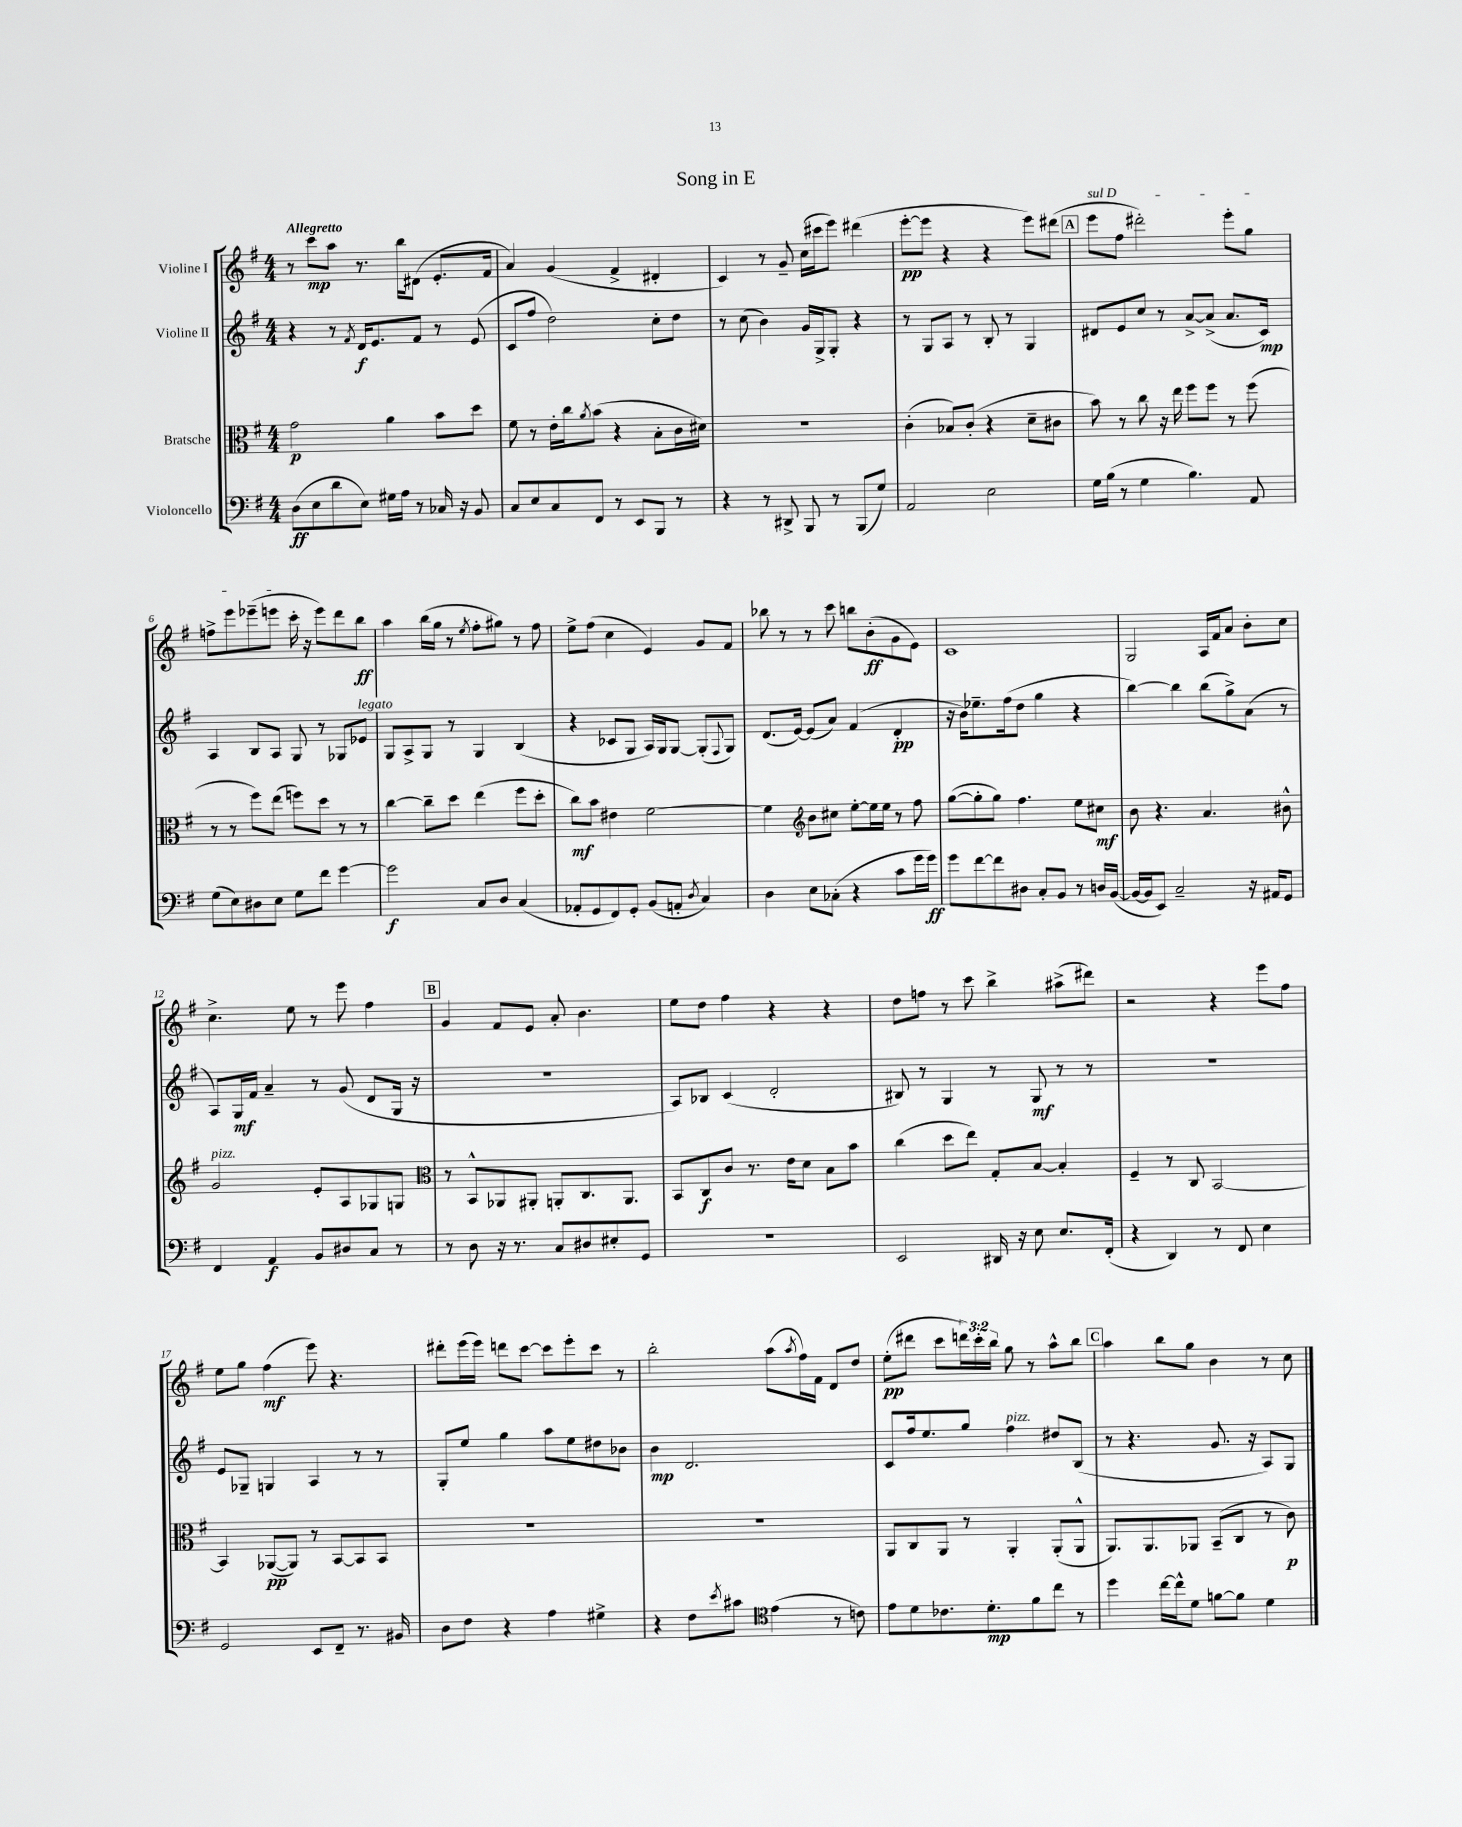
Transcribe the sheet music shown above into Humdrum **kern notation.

**kern	**dynam	**kern	**dynam	**kern	**dynam	**kern	**dynam
*part4	*part4	*part3	*part3	*part2	*part2	*part1	*part1
*staff4	*staff4	*staff3	*staff3	*staff2	*staff2	*staff1	*staff1
*I"Violoncello	*	*I"Bratsche	*	*I"Violine II	*	*I"Violine I	*
*clefF4	*	*clefC3	*	*clefG2	*	*clefG2	*
*k[f#]	*	*k[f#]	*	*k[f#]	*	*k[f#]	*
*M4/4	*	*M4/4	*	*M4/4	*	*M4/4	*
=1	=1	=1	=1	=1	=1	=1	=1
!	!	!	!	!	!	!LO:TX:a:B:t=Allegretto	!
(8D\L	ff	2g\	p	4r	.	8r	.
8E\	.	.	.	.	.	8ccc\L	mp
8d\	.	.	.	8r	.	8aa\J	.
.	.	.	.	8qf#/	.	.	.
8E\J)	.	.	.	16d/KL	f	8.r	.
.	.	.	.	8.e/	.	.	.
16G#X\LL	.	4a\	.	.	.	.	.
16A\JJ	.	.	.	.	.	16bb\KL	.
8r	.	.	.	8f#/J	.	(8d#X\J	.
16C-X/	.	8b\L	.	8r	.	8.e'/L	.
16r	.	.	.	.	.	.	.
8BB/	.	8dd\J	.	(8e/	.	.	.
.	.	.	.	.	.	16f#/Jk	.
=2	=2	=2	=2	=2	=2	=2	=2
8C/L	.	8f#\	.	8c/L	.	4a/)	.
8E/	.	8r	.	8ff#/J	.	.	.
8C/	.	16e'\LL	.	2dd\)	.	(4g/	.
.	.	16cc\J	.	.	.	.	.
.	.	8qa/	.	.	.	.	.
8FF#/J	.	(8b\J	.	.	.	.	.
8r	.	4r	.	.	.	4f#^/	.
8EE/L	.	.	.	.	.	.	.
8BBB/J	.	8B'\L	.	8cc'\L	.	4d#X'/	.
8r	.	16c\L	.	8dd\J	.	.	.
.	.	16d#X\JJ)	.	.	.	.	.
=3	=3	=3	=3	=3	=3	=3	=3
4r	.	1r	.	8r	.	4c/)	.
.	.	.	.	(8cc\	.	.	.
8r	.	.	.	4b\)	.	8r	.
8DD#X^/	.	.	.	.	.	8g~/	.
8BBB/	.	.	.	16g/LL	.	(16cc\LL	.
.	.	.	.	16G^/J	.	16ccc#X\J	.
8r	.	.	.	8G'/J	.	8eee\J)	.
(8BBB/L	.	.	.	4r	.	(4ddd#X\	.
8G/J)	.	.	.	.	.	.	.
=4	=4	=4	=4	=4	=4	=4	=4
2AA/	.	(4c'\	.	8r	.	[8eee'\L	pp
.	.	.	.	8G/L	.	8eee\J]	.
.	.	8B-X/L)	.	8A/J	.	4r	.
.	.	(8c'/J	.	8r	.	.	.
2E\	.	4r	.	8B'/	.	4r	.
.	.	.	.	8r	.	.	.
.	.	8d~\L	.	4G/	.	8eee\L)	.
.	.	8c#X\J	.	.	.	(8ddd#X\J	.
!!LO:REH:place=s1:t=A
=5	=5	=5	=5	=5	=5	=5	=5
!	!	!	!	!	!	!LO:TX:a:i:t=sul D	!
16G\LL	.	8b\)	.	8d#X/L	.	8eee\L	.
(16B\JJ	.	.	.	.	.	.	.
8r	.	8r	.	8e/	.	8ff#\J	.
4G\	.	8cc\	.	8cc/J	.	2ddd#X'\)	.
.	.	16r	.	8r	.	.	.
.	.	16ee\	.	.	.	.	.
4.B\)	.	8ff#\L	.	[8a^/L	.	.	.
.	.	8ff#\J	.	(8a^/J]	.	.	.
.	.	8r	.	8.a/L	.	8eee'\L	.
8AA/	.	(8ff#\	.	.	.	8gg\J	.
.	.	.	.	16c/Jk)	mp	.	.
!!LO:LB:g=z
=6	=6	=6	=6	=6	=6	=6	=6
(8G\L	.	8r	.	4A/	.	8ffn^\L	.
8E\)	.	8r	.	.	.	8eee\	.
8D#X\	.	8ff#\L)	.	8B/L	.	(8eee-X~\	.
8E\J	.	(8ee\J	.	8A/J	.	8eeen\J	.
8G\L	.	8ffn\L)	.	8G/	.	16ccc'\	.
.	.	.	.	.	.	16r	.
8f#\J	.	8dd\J	.	8r	.	8eee\L)	.
[4g\	.	8r	.	8G-X/L	.	8ddd\	.
!	!	!	!	!LO:TX:a:i:t=legato	!	!	!
.	.	8r	.	8e-X/J	.	8bb\J	ff
=7	=7	=7	=7	=7	=7	=7	=7
2g\]	f	[4cc\	.	8G/L	.	4aa\	.
.	.	.	.	8A^/	.	.	.
.	.	8cc~\L]	.	8G/J	.	(16bb\LL	.
.	.	.	.	.	.	16gg\JJ	.
.	.	8dd\J	.	8r	.	8r	.
.	.	.	.	.	.	8qee/	.
8C/L	.	(4ee\	.	4G/	.	8ff#'\L	.
8D/J	.	.	.	.	.	8gg#X\J)	.
(4C/	.	8ff#\L	.	(4B/	.	8r	.
.	.	8dd'\J	.	.	.	8ff#\	.
=8	=8	=8	=8	=8	=8	=8	=8
8AA-X'/L	.	8cc\L)	mf	4r	.	8ee^\L	.
8GG/	.	8b\J	.	.	.	(8ff#\J	.
8FF#/)	.	4e#X\	.	8c-X/L	.	4cc\	.
8GG'/J	.	.	.	8G/J	.	.	.
(8BB/L	.	[2f#\	.	16A/LL)	.	4e/)	.
.	.	.	.	16G/J	.	.	.
8AAn'/J	.	.	.	[8G/J	.	.	.
8qD/	.	.	.	.	.	.	.
4C/)	.	.	.	(8G'/L]	.	8g/L	.
.	.	.	.	8qqF#/	.	.	.
.	.	.	.	8G/J)	.	8f#/J	.
=9	=9	=9	=9	=9	=9	=9	=9
4D\	.	4f#\]	.	(8.d/L	.	8bb-X\	.
.	.	.	.	.	.	8r	.
.	.	.	.	[16e/Jk)	.	.	.
*	*	*clefG2	*	*	*	*	*
8E\L	.	8b\L	.	(8e/L]	.	8r	.
(8C-X'\J	.	8cc#X\J	.	8a/J)	.	8ccc\	.
4r	.	[8ee'\L	.	(4f#/	.	8bbn\L	.
.	.	16ee\L]	.	.	.	(8b'\	ff
.	.	16ee\JJ	.	.	.	.	.
8c\L	.	8r	.	4d'/	pp	8g\	.
16g\L	.	8ff#\	.	.	.	8e\J)	.
16g\JJ)	ff	.	.	.	.	.	.
=10	=10	=10	=10	=10	=10	=10	=10
8g\L	.	([8gg\L	.	16r	.	1c	.
.	.	.	.	16b\KL)	.	.	.
[8f#\	.	8gg'\]	.	8.ee-X~\	.	.	.
8f#\]	.	8gg\J)	.	.	.	.	.
.	.	.	.	(16ff#\k	.	.	.
8D#X\J	.	4.ff#\	.	8dd\J	.	.	.
8C'/L	.	.	.	4gg\	.	.	.
8BB/J	.	.	.	.	.	.	.
8r	.	8ee\L	.	4r	.	.	.
16Dn/LL	.	8cc#X\J	mf	.	.	.	.
([16BB/JJ	.	.	.	.	.	.	.
=11	=11	=11	=11	=11	=11	=11	=11
16BB/LL_	.	8b\	.	[4bb\)	.	2G/	.
16BB/J]	.	.	.	.	.	.	.
8EE/J)	.	4.r	.	.	.	.	.
2C~/	.	.	.	4bb\]	.	.	.
.	.	4.a/	.	(8bb\L	.	16A/LL	.
.	.	.	.	.	.	16f#/J	.
.	.	.	.	8gg^\)	.	8a/J	.
16r	.	.	.	(8a\J	.	8b'\L	.
16AA#X/KL	.	.	.	.	.	.	.
8GG/J	.	8b#X^^\	.	8r	.	8cc\J	.
!!LO:LB:g=z
=12	=12	=12	=12	=12	=12	=12	=12
!	!	!LO:TX:a:i:t=pizz.	!	!	!	!	!
4FF#/	.	2g/	.	8A/L)	.	4.cc^\	.
.	.	.	.	16G/L	mf	.	.
.	.	.	.	16f#/JJ	.	.	.
4AA/	f	.	.	4a~/	.	.	.
.	.	.	.	.	.	8ee\	.
8BB/L	.	8e'/L	.	8r	.	8r	.
8D#X/	.	8A/	.	(8g/	.	8eee\	.
8C/J	.	8G-X/	.	8d/L	.	4ff#\	.
8r	.	8Gn/J	.	16G/Jk	.	.	.
.	.	.	.	16r	.	.	.
!!LO:REH:place=s1:t=B
=13	=13	=13	=13	=13	=13	=13	=13
*	*	*clefC3	*	*	*	*	*
8r	.	8r	.	1r	.	4g/	.
8D\	.	8BB^^/L	.	.	.	.	.
16r	.	8AA-X/	.	.	.	8f#/L	.
8.r	.	.	.	.	.	.	.
.	.	8AA#X'/J	.	.	.	8e/J	.
8C/L	.	8AAn'/L	.	.	.	8a'/	.
8D#X/	.	8.C/	.	.	.	4.b\	.
8E#X'/	.	.	.	.	.	.	.
.	.	8.AA/J	.	.	.	.	.
8GG/J	.	.	.	.	.	.	.
=14	=14	=14	=14	=14	=14	=14	=14
1r	.	8BB/L	.	8A/L)	.	8ee\L	.
.	.	8C/	f	8B-X/J	.	8dd\J	.
.	.	8c/J	.	(4c/	.	4ff#\	.
.	.	8.r	.	.	.	.	.
.	.	.	.	2d'/	.	4r	.
.	.	16e\KL	.	.	.	.	.
.	.	8d\J	.	.	.	.	.
.	.	8B\L	.	.	.	4r	.
.	.	8b\J	.	.	.	.	.
=15	=15	=15	=15	=15	=15	=15	=15
2EE/	.	(4cc\	.	8B#X/)	.	8dd\L	.
.	.	.	.	8r	.	8ffn\J	.
.	.	8dd\L	.	4G/	.	8r	.
.	.	8ee\J)	.	.	.	8ccc\	.
16DD#X/	.	8G'/L	.	8r	.	4bb^\	.
16r	.	.	.	.	.	.	.
8E\	.	[8B/J	.	8G/	mf	.	.
8.E/L	.	4B'/]	.	8r	.	(8aa#X^\L	.
.	.	.	.	8r	.	8ddd#X\J)	.
(16FF#'/Jk	.	.	.	.	.	.	.
=16	=16	=16	=16	=16	=16	=16	=16
4r	.	4F#~/	.	1r	.	2r	.
4DD/)	.	8r	.	.	.	.	.
.	.	8C/	.	.	.	.	.
8r	.	[2BB/	.	.	.	4r	.
8FF#/	.	.	.	.	.	.	.
4E\	.	.	.	.	.	8eee\L	.
.	.	.	.	.	.	8ff#\J	.
!!LO:LB:g=z
=17	=17	=17	=17	=17	=17	=17	=17
2GG/	.	4BB/]	.	8e/L	.	8ee\L	.
.	.	.	.	8G-X~/J	.	8gg\J	.
.	.	([8AA-X/L	pp	4Gn/	.	(4ff#\	mf
.	.	8AA-/J])	.	.	.	.	.
8EE/L	.	8r	.	4A/	.	8eee\)	.
8FF#~/J	.	[8BB/L	.	.	.	4.r	.
8.r	.	8BB/]	.	8r	.	.	.
.	.	8BB/J	.	8r	.	.	.
16BB#X/	.	.	.	.	.	.	.
=18	=18	=18	=18	=18	=18	=18	=18
8D\L	.	1r	.	8G'/L	.	8ddd#X'\L	.
8F#\J	.	.	.	8ee/J	.	(16eee\L	.
.	.	.	.	.	.	16eee\JJ)	.
4r	.	.	.	4gg\	.	8dddn\L	.
.	.	.	.	.	.	[8ccc\J	.
4A\	.	.	.	8aa\L	.	8ccc\L]	.
.	.	.	.	8ee\	.	8eee'\	.
4G#X^\	.	.	.	8dd#X\	.	8ccc\J	.
.	.	.	.	8b-X\J	.	8r	.
=19	=19	=19	=19	=19	=19	=19	=19
4r	.	1r	.	4b\	mp	2bb'\	.
8F#\L	.	.	.	2.d/	.	.	.
8qe/	.	.	.	.	.	.	.
8c#X\J	.	.	.	.	.	.	.
*clefC4	*	*	*	*	*	*	*
(4e\	.	.	.	.	.	(8aa\L	.
.	.	.	.	.	.	8qaa/	.
.	.	.	.	.	.	16ff#\L)	.
.	.	.	.	.	.	16f#\JJ	.
8r	.	.	.	.	.	8d/L	.
8cn\)	.	.	.	.	.	8dd/J	.
=20	=20	=20	=20	=20	=20	=20	=20
8e\L	.	8AA/L	.	8c/L	.	(8ee'\L	pp
8d\	.	8C/	.	16ff#/k	.	8ddd#X\J	.
.	.	.	.	8.ee/	.	.	.
8.c-X\	.	8AA/J	.	.	.	8ccc\L	.
.	.	8r	.	8gg/J	.	24dddn\L)	.
.	.	.	.	.	.	24ccc'\	.
8.d'\	mp	.	.	.	.	.	.
.	.	.	.	.	.	24bb\JJ	.
!	!	!	!	!LO:TX:a:i:t=pizz.	!	!	!
.	.	4AA'/	.	4ff#\	.	8gg\	.
8f#\	.	.	.	.	.	8r	.
8cc\J	.	(8AA'/L	.	8dd#X/L	.	8aa^^\L	.
8r	.	8AA^^/J	.	(8B/J	.	8bb\J	.
!!LO:REH:place=s1:t=C
=21	=21	=21	=21	=21	=21	=21	=21
4dd\	.	8.AA/L)	.	8r	.	4aa\	.
.	.	.	.	4.r	.	.	.
.	.	8.AA/	.	.	.	.	.
[16cc\LL	.	.	.	.	.	8bb\L	.
16cc^^\J]	.	.	.	.	.	.	.
8d\J	.	8AA-X/J	.	.	.	8gg\J	.
[8fn\L	.	(8BB~/L	.	8.g/	.	4b\	.
8f\J]	.	8C/J	.	.	.	.	.
.	.	.	.	16r	.	.	.
4d\	.	8r	.	8A/L)	.	8r	.
.	.	8c\)	p	8G/J	.	8cc\	.
==	==	==	==	==	==	==	==
*-	*-	*-	*-	*-	*-	*-	*-
